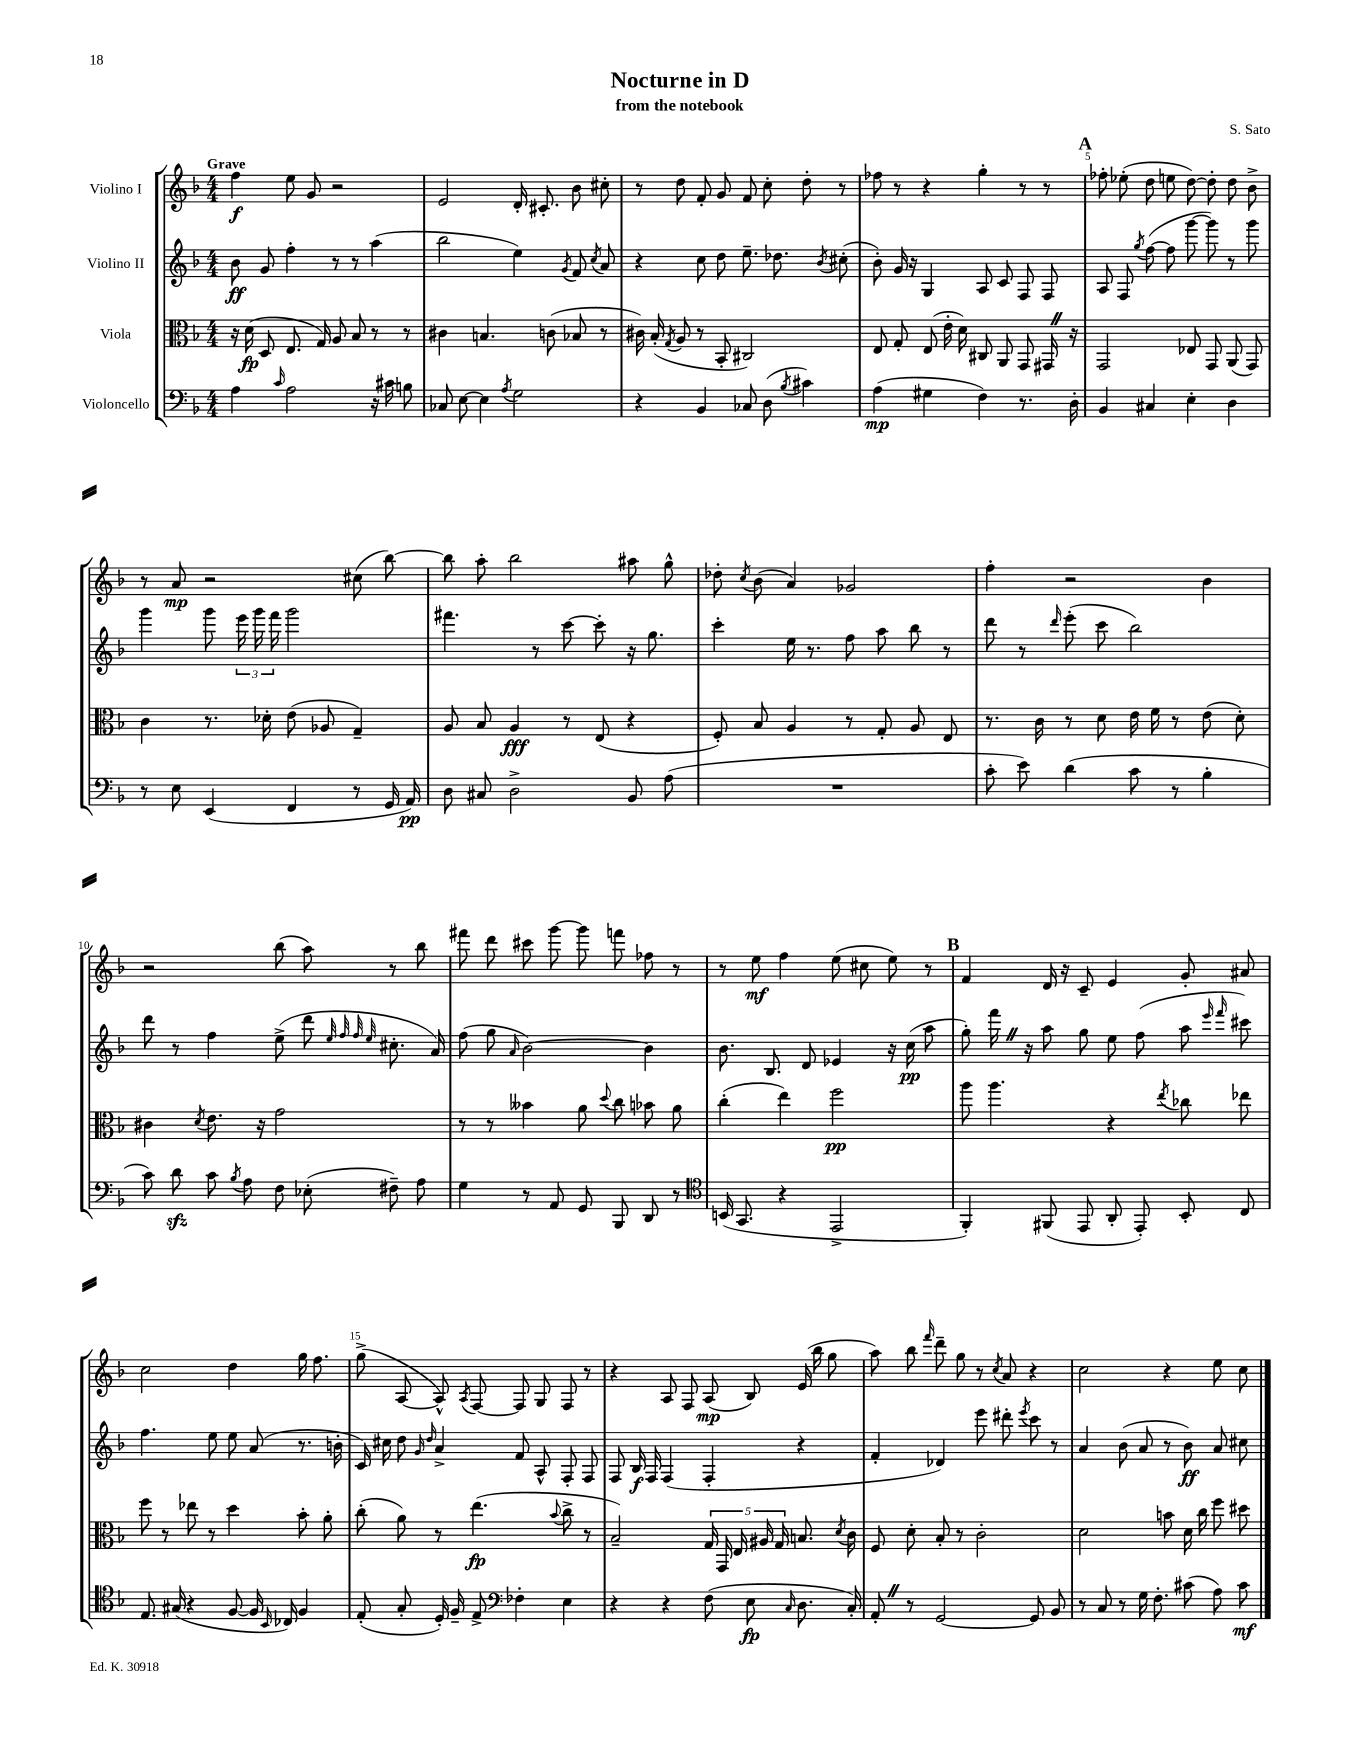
\header { title = "Nocturne in D" composer = "S. Sato" subtitle = "from the notebook" }
<<
\new StaffGroup <<
\new Staff = "s0" \with { instrumentName = "Violino I" } {
    \clef treble \key f \major \numericTimeSignature \time 4/4 \tempo "Grave"
    \autoBeamOff f''4\f e''8 g'8 r2 |
    e'2 d'16-. cis'8.-. bes'8 cis''8-. |
    r8 d''8 f'8-. g'8 f'8 c''8-. d''8-. r8 |
    fes''8 r8 r4 g''4-. r8 r8 |
    \mark \markup { \bold "A" } fes''8-. ees''8-.( d''8 e''8 d''8~) d''8-. d''8 bes'8-> |
    r8 a'8\mp r2 cis''8( bes''8~) |
    bes''8 a''8-. bes''2 ais''8 g''8-^ |
    des''8-. \acciaccatura { c''8 } bes'8( a'4) ges'2 |
    f''4-. r2 bes'4 |
    r2 bes''8( a''8) r8 bes''8 |
    fis'''8 d'''8 cis'''8 g'''8~ g'''8 f'''8 fes''8 r8 |
    r8 e''8\mf f''4 e''8( cis''8 e''8) r8 |
    \mark \markup { \bold "B" } f'4 d'16 r16 c'8-- e'4 g'8-. ais'8 |
    c''2 d''4 g''16 f''8. |
    g''8->( a8~ a8-^) \acciaccatura { a8 } f8~ f8 g8 f8 r8 |
    r4 a8 f8 a8\mp( bes8) e'16( bes''16 g''8 |
    a''8) bes''8 \grace { f'''16 } d'''8-- g''8 r8 \acciaccatura { c''8 } a'8 r4 |
    c''2 r4 e''8 c''8 \bar "|." |
}
\new Staff = "s1" \with { instrumentName = "Violino II" } {
    \clef treble \key f \major \numericTimeSignature \time 4/4
    \autoBeamOff bes'8\ff g'8 f''4-. r8 r8 a''4( |
    bes''2 e''4) \acciaccatura { g'8 } f'8 \acciaccatura { c''8 } a'8 |
    r4 c''8 d''8 e''8.-- des''8. \acciaccatura { bes'8 } cis''8-.( |
    bes'8-.) g'16 r16 g4 a8 c'8 f8 f8 |
    \mark \markup { \bold "A" } a8 f8 \acciaccatura { g''8 } f''8~( f''8 g'''8~ g'''8) r8 g'''8 |
    g'''4 g'''8 \tuplet 3/2 { e'''16 g'''16 f'''16 } g'''2 |
    fis'''4. r8 c'''8~ c'''8-. r16 g''8. |
    c'''4-. e''16 r8. f''8 a''8 bes''8 r8 |
    d'''8 r8 \grace { d'''16 } e'''8-.( c'''8 bes''2) |
    d'''8 r8 f''4 e''8->( d'''8 \grace { e''32 f''32 f''32 e''32 } cis''8.-. a'16) |
    f''8( g''8 \grace { a'16 } bes'2~) bes'4 |
    bes'8. bes8. d'8 ees'4 r16 c''16\pp( a''8 |
    \mark \markup { \bold "B" } g''8-.) f'''16 \once \override BreathingSign.text = \markup { \musicglyph "scripts.caesura.straight" } \breathe r16 a''8 g''8 e''8 f''8( a''8 \grace { e'''16 f'''16 } cis'''8) |
    f''4. e''8 e''8 a'8( r8. b'16-. |
    c'16) cis''16 d''8 \grace { g'16 d''16 } a'4-> f'8 a8-^ f8-. f8 |
    f8 bes16\f f16 f4( f4-. r4 |
    f'4-. des'4) e'''8 dis'''8-. \acciaccatura { e'''8 } c'''8 r8 |
    a'4 bes'8( a'8 r8 bes'8\ff) a'8 cis''8 \bar "|." |
}
\new Staff = "s2" \with { instrumentName = "Viola" } {
    \clef alto \key f \major \numericTimeSignature \time 4/4
    \autoBeamOff r16 d'16\fp( d8 e8. g16) a8 bes8 r8 r8 |
    cis'4 b4. c'8( bes8 r8 |
    cis'16) bes16-.( \acciaccatura { g8 } a8 r8 bes,8-. cis2) |
    e8 g8-. e8( e'16-. d'16) cis8 a,8 g,8 gis,16 \once \override BreathingSign.text = \markup { \musicglyph "scripts.caesura.straight" } \breathe r16 |
    \mark \markup { \bold "A" } g,2 ees8 g,8 a,8( g,8) |
    c'4 r8. des'16-. e'8( aes8 g4--) |
    a8 bes8 a4\fff r8 e8( r4 |
    f8-.) bes8 a4 r8 g8-. a8 e8 |
    r8. c'16 r8 d'8 e'16 f'16 r8 e'8( d'8-.) |
    cis'4 \acciaccatura { d'8 } e'8. r16 g'2 |
    r8 r8 beses'4 a'8 \appoggiatura { d''8 } c''8 bes'8 a'8 |
    c''4-.( e''4) f''2\pp |
    \mark \markup { \bold "B" } a''8 a''4. r4 \acciaccatura { e''8 } ces''8 ees''8 |
    f''8 r8 ees''8 r8 d''4 bes'8-. a'8-. |
    c''8-.( a'8) r8 e''4.\fp( \appoggiatura { bes'8 } c''8-> r8 |
    bes2--) \tuplet 5/4 { g16 g,16 e16 ais16 g16 } b8. \acciaccatura { d'8 } c'16 |
    f8 d'8-. bes8-. r8 c'2-. |
    d'2 b'8 d'16 c''16 f''8 dis''8 \bar "|." |
}
\new Staff = "s3" \with { instrumentName = "Violoncello" } {
    \clef bass \key f \major \numericTimeSignature \time 4/4
    \autoBeamOff a4 \grace { c'16 } a2 r16 cis'16 b8 |
    ces8 e8~ e4 \acciaccatura { a8 } g2 |
    r4 bes,4 ces8 d8( \acciaccatura { bes8 } cis'4) |
    a4\mp( gis4 f4) r8. d16-. |
    \mark \markup { \bold "A" } bes,4 cis4 e4-. d4 |
    r8 e8 e,4( f,4 r8 g,16 a,16\pp) |
    d8 cis8 d2-> bes,8 a8( |
    R1 |
    c'8-. e'8) d'4( c'8 r8 bes4-. |
    c'8) d'8\sfz c'8 \acciaccatura { bes8 } a8 f8 ees8-.( fis8--) a8 |
    g4 r8 a,8 g,8 bes,,8 d,8 r8 |
    \clef tenor b,16( g,8. r4 e,2-> |
    \mark \markup { \bold "B" } f,4-.) fis,8( e,8 a,8-. e,8-.) bes,8-. c8 |
    e8. gis16( r4 f8~ f16 \grace { bes,16 } ces16) f4 |
    e8-.( g8-. d16-.) f16-- e8-> \clef bass fes4-. e4 |
    r4 r4 f8( e8\fp \grace { c16 } d8. c16-.) |
    a,8-. \once \override BreathingSign.text = \markup { \musicglyph "scripts.caesura.straight" } \breathe r8 g,2~ g,8 bes,8 |
    r8 c8 r8 g16 f8.-. cis'8( a8) cis'8\mf \bar "|." |
}
>>
>>
\layout { \context { \Score \override BarNumber.break-visibility = ##(#f #t #t) barNumberVisibility = #(every-nth-bar-number-visible 5) } }
